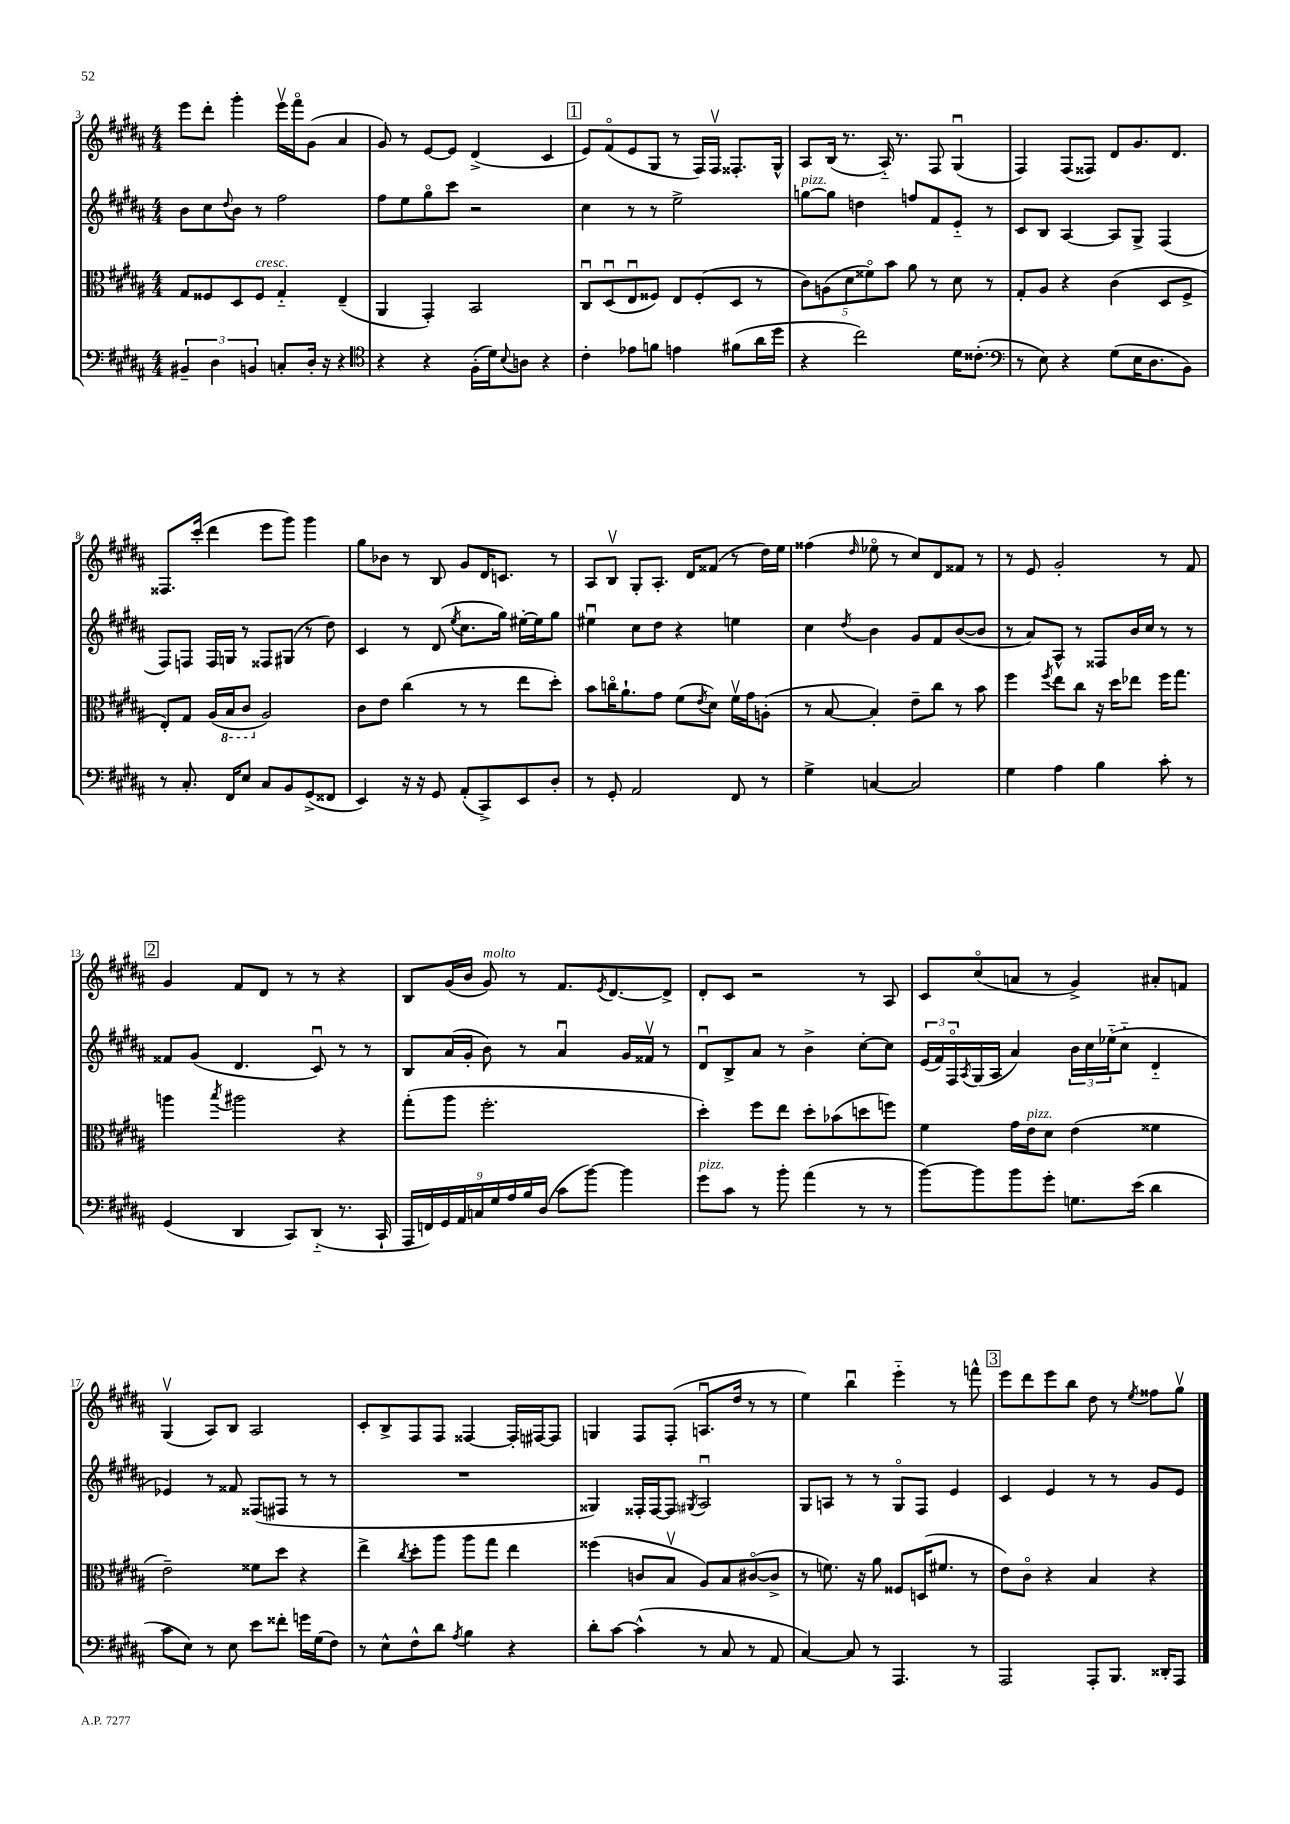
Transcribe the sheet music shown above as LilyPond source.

<<
\new StaffGroup <<
\new Staff = "s0" {
    \clef treble \key b \major \numericTimeSignature \time 4/4
    e'''8 dis'''8-. gis'''4-. e'''16\upbow fis'''16\flageolet gis'8( ais'4 |
    gis'8) r8 e'8~ e'8 dis'4->( cis'4 |
    \mark \markup { \box "1" } e'8) fis'8\flageolet( e'8 gis8 r8 fis16) fis16\upbow fisis8.-. gis16-^ |
    ais8 b16( r8. ais16-_) r8. fis8 gis4\downbow( |
    fis4) fis8( fisis8) dis'8 gis'8. dis'8. |
    fisis8. cis'''16-.( dis'''4 e'''8 gis'''8) gis'''4 |
    gis''8 bes'8 r8 b8 gis'8 dis'16 c'8. r8 |
    ais8 b8\upbow gis8-. ais8.-. dis'16 fisis'8( r8 dis''16) e''16 |
    fisis''4( \grace { dis''16 } ees''8\flageolet r8 cis''8) dis'8 fisis'8 r8 |
    r8 e'8 gis'2-. r8 fis'8 |
    \mark \markup { \box "2" } gis'4 fis'8 dis'8 r8 r8 r4 |
    b8 gis'16( b'16 gis'8^\markup { \italic "molto" }) r8 fis'8. \acciaccatura { e'8 } dis'8.~ dis'8-> |
    dis'8-. cis'8 r2 r8 ais8 |
    cis'8 cis''8\flageolet( a'8 r8 gis'4->) ais'8-. f'8 |
    gis4\upbow( ais8) b8 ais2 |
    cis'8-. b8-> fis8 fis8 fisis4~ fisis16-. fis16~ fis8 |
    g4 fis8 fis8-.( a8.\downbow dis''16 r8 r8 |
    e''4) b''4\downbow e'''4-_ r8 f'''8-^ |
    \mark \markup { \box "3" } e'''8 dis'''8 e'''8 b''8 dis''8 r8 \acciaccatura { e''8 } fisis''8 gis''8\upbow \bar "|." |
}
\new Staff = "s1" {
    \clef treble \key b \major \numericTimeSignature \time 4/4
    b'8 cis''8 \appoggiatura { dis''8 } b'8 r8 fis''2 |
    fis''8 e''8 gis''8\flageolet cis'''8 r2 |
    \mark \markup { \box "1" } cis''4 r8 r8 e''2-> |
    g''8~^\markup { \italic "pizz." } g''8 d''4 f''8 fis'8 e'8-_ r8 |
    cis'8 b8 ais4~ ais8 gis8-> fis4( |
    fis8) f8 f16 g16 r8 fisis8 gis8( r8 dis''8) |
    cis'4 r8 dis'8( \acciaccatura { e''8 } cis''8. gis''16) eis''16~-. eis''16 gis''8 |
    eis''4\downbow cis''8 dis''8 r4 e''4 |
    cis''4 \acciaccatura { dis''8 } b'4 gis'8 fis'8 b'8~( b'8 |
    r8 ais'8) ais8-^ r8 fisis8 b'16 cis''16 r8 r8 |
    \mark \markup { \box "2" } fisis'8 gis'8( dis'4. cis'8\downbow) r8 r8 |
    b8 ais'16( gis'16-. b'8) r8 ais'4\downbow gis'16 fisis'16\upbow r8 |
    dis'8\downbow b8-> ais'8 r8 b'4-> cis''8~-. cis''8 |
    \tuplet 3/2 { e'16( fis'16) fis16\flageolet } \acciaccatura { ais8 } gis16( ais16 ais'4) \tuplet 3/2 { b'16 cis''16 ees''16-_( } cis''8-_ dis'4-_ |
    ees'4) r8 fisis'8 fisis8( fis8 r8 r8 |
    R1 |
    gisis4) fisis16-. fisis16~ fisis8 \acciaccatura { gis8 } ais2\downbow |
    gis8 a8 r8 r8 gis8\flageolet fis8 e'4 |
    \mark \markup { \box "3" } cis'4 e'4 r8 r8 gis'8 e'8 \bar "|." |
}
\new Staff = "s2" {
    \clef alto \key b \major \numericTimeSignature \time 4/4
    gis8 fisis8 dis8 fisis8^\markup { \italic "cresc." } gis4-_ e4--( |
    ais,4 gis,4-.) b,2 |
    \mark \markup { \box "1" } cis8\downbow dis8\downbow( e8\downbow fisis8) e8 fisis8-.( dis8 r8 |
    \tuplet 5/4 { cis'8) a8( dis'8 fisis'8\flageolet) b'8 } ais'8 r8 dis'8 r8 |
    gis8-. ais8 r4 cis'4( dis8 fis8-> |
    e8-.) gis8 ais16( \ottava #-1 b,16 cis8 \ottava #0 ais2) |
    cis'8 e'8 cis''4( r8 r8 e''8 dis''8-.) |
    b'8 c''16\flageolet ais'8.-! gis'8 fis'8( \acciaccatura { e'8 } dis'8) fis'16\upbow gis'16 a8-.( |
    r8 b8~ b4-.) e'8-- cis''8 r8 b'8 |
    fis''4 \acciaccatura { fis''8 } e''8 cis''8 r16 dis''16 ees''8 fis''16 gis''8. |
    \mark \markup { \box "2" } a''4 \acciaccatura { b''8 } ais''2 r4 |
    gis''8-.( ais''8 fis''2.-. |
    dis''4-.) fis''8 e''8 dis''8-. bes'8( d''8 f''8) |
    fis'4 gis'16 e'16^\markup { \italic "pizz." } dis'8 e'4( fisis'4 |
    e'2--) fisis'8 dis''8 r4 |
    e''4-> \acciaccatura { cis''8 } dis''8-. ais''8 ais''8 gis''8 e''4 |
    fisis''4( c'8 b8\upbow ais8) b8 cis'8~\flageolet( cis'8-> |
    r8 f'8.) r16 ais'8 fisis8 d16( fis'8. r8 |
    \mark \markup { \box "3" } e'8) cis'8\flageolet r4 b4 r4 \bar "|." |
}
\new Staff = "s3" {
    \clef bass \key b \major \numericTimeSignature \time 4/4
    \tuplet 3/2 { bis,4-- dis4 b,4 } c8-. dis16-. r16 r4 |
    \clef tenor r4 r4 fis16-.( dis'16) \appoggiatura { b8 } a8 r4 |
    \mark \markup { \box "1" } cis'4-. ees'8 f'8 e'4 fis'8( ais'16 dis''16 |
    r4 cis''2) dis'16 cisis'8.-.( |
    \clef bass r8 e8) r4 gis8( e16 dis8. b,8) |
    r8 cis8.-. fis,16 e8 cis8 b,8 gis,8->( fisis,8 |
    e,4) r16 r16 gis,8 ais,8-.( cis,8->) e,8 dis8-. |
    r8 gis,8-. ais,2 fis,8 r8 |
    gis4-> c4~ c2 |
    gis4 ais4 b4 cis'8-. r8 |
    \mark \markup { \box "2" } gis,4( dis,4 cis,8) dis,8-_( r8. cis,16-! |
    \tuplet 9/8 { ais,,16 f,16) gis,16 ais,16 c16 gis16 ais16 b16 dis16( } cis'8 b'8~) b'4 |
    gis'8^\markup { \italic "pizz." } cis'8 r8 b'8-. ais'4( r8 r8 |
    b'8~) b'8 b'8 gis'8-. g8. e'16( dis'4 |
    cis'8 e8) r8 e8 e'8 fisis'8-. g'16 gis16( fis8) |
    r8 e8-^ fis8-^ dis'8 \acciaccatura { ais8 } b4 r4 |
    dis'8-. cis'8~ cis'4-^( r8 cis8 r8 ais,8 |
    cis4~) cis8 r8 ais,,4. r8 |
    \mark \markup { \box "3" } ais,,2 ais,,8-. b,,8. disis,16-. ais,,8 \bar "|." |
}
>>
>>
\layout { \context { \Score currentBarNumber = #3 } }
